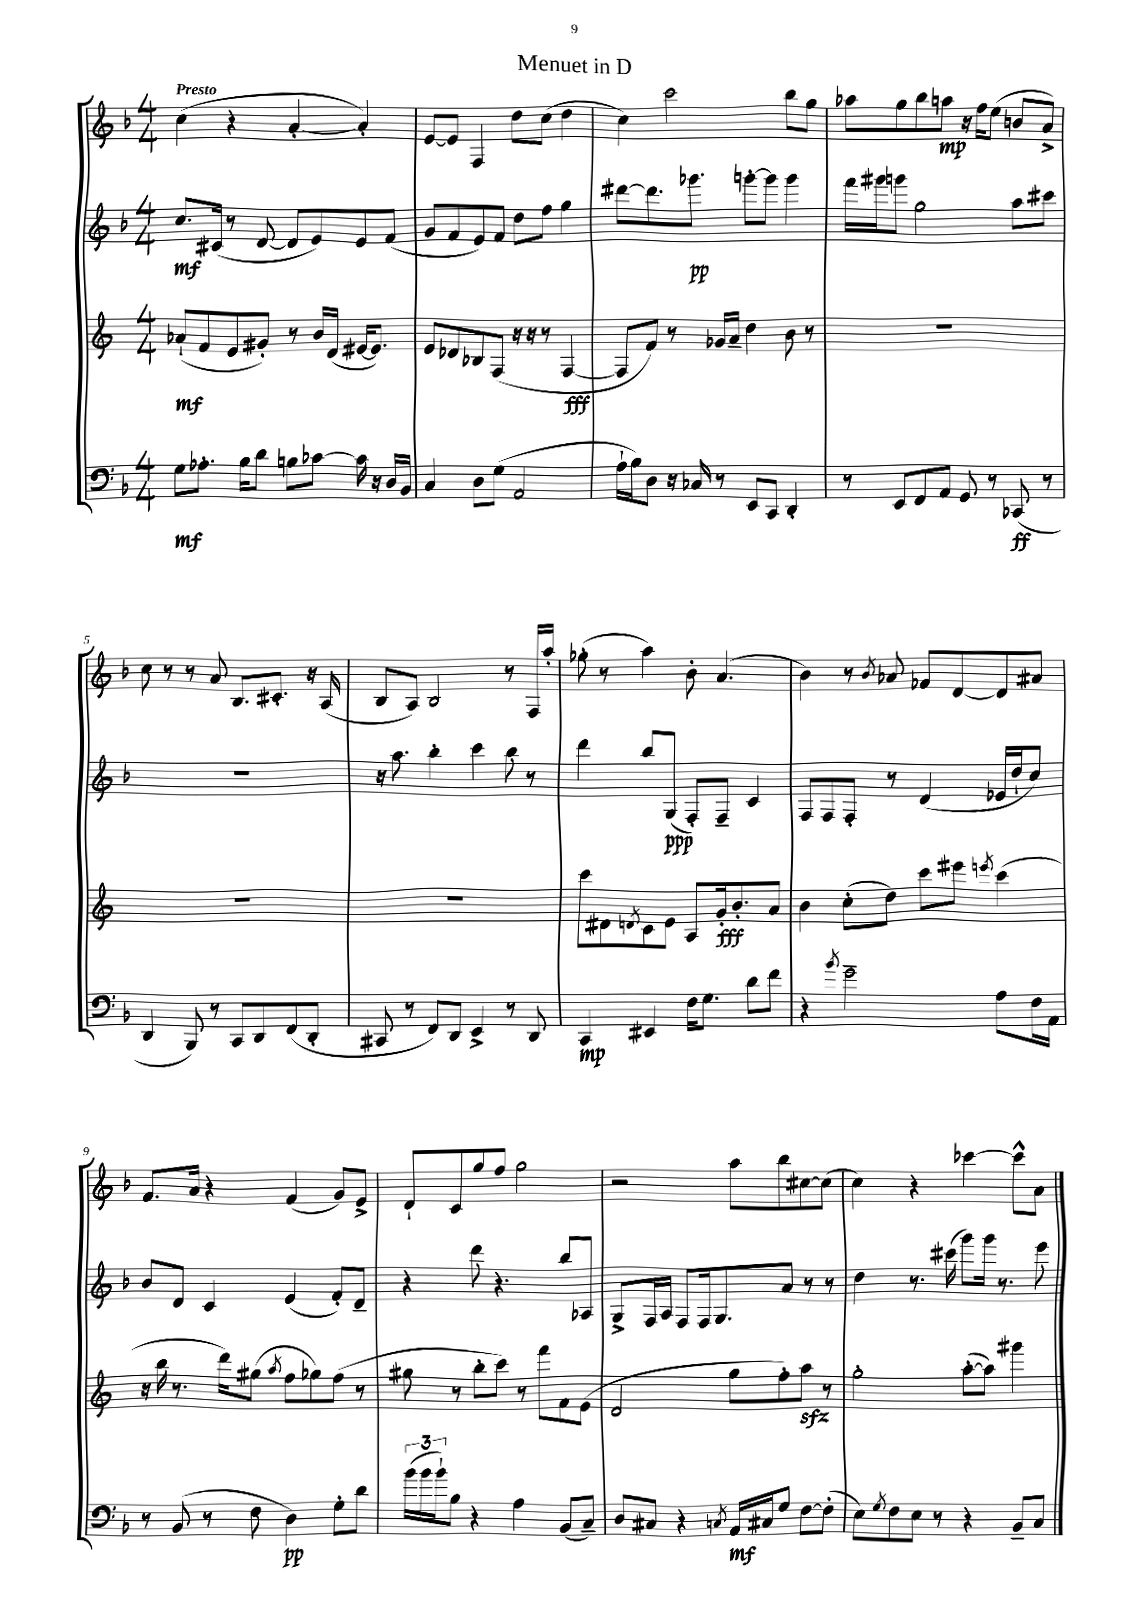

**kern	**dynam	**kern	**dynam	**kern	**dynam	**kern	**dynam
*part4	*part4	*part3	*part3	*part2	*part2	*part1	*part1
*staff4	*staff4	*staff3	*staff3	*staff2	*staff2	*staff1	*staff1
*clefF4	*	*clefG2	*	*clefG2	*	*clefG2	*
*k[b-]	*	*k[]	*	*k[b-]	*	*k[b-]	*
*M4/4	*	*M4/4	*	*M4/4	*	*M4/4	*
=1	=1	=1	=1	=1	=1	=1	=1
!	!	!	!	!	!	!LO:TX:a:B:t=Presto	!
8G\L	mf	(8a-X`/L	mf	8.cc/L	mf	(4cc\	.
8.A-X'\J	.	8f/	.	.	.	.	.
.	.	.	.	(16c#X/Jk	.	.	.
.	.	8e/	.	8r	.	4r	.
16B-\KL	.	.	.	.	.	.	.
8d\J	.	8g#X'/J)	.	[8d/	.	.	.
8Bn\L	.	8r	.	8d/L]	.	[4a'/	.
[8c-X\J	.	16b/LL	.	8e/)	.	.	.
.	.	(16d/JJ	.	.	.	.	.
16c-\]	.	[16e#X/KL	.	8e/	.	4a'/])	.
16r	.	8.e#/J])	.	.	.	.	.
16D/LL	.	.	.	(8f/J	.	.	.
16BB-/JJ	.	.	.	.	.	.	.
=2	=2	=2	=2	=2	=2	=2	=2
4C/	.	8e/L	.	8g/L	.	[8e/L	.
.	.	8d-X/	.	8f/	.	8e/J]	.
8D\L	.	8B-X/	.	8e/)	.	4F/	.
(8G\J	.	(8F/J	.	8f/J	.	.	.
2AA/	.	16r	.	8dd\L	.	8dd\L	.
.	.	16r	.	.	.	.	.
.	.	8r	.	8ff\J	.	(8cc\J	.
.	.	[4F/	fff	4gg\	.	4dd\	.
=3	=3	=3	=3	=3	=3	=3	=3
16A`\LL	.	8F/L]	.	[8ddd#X\L	.	4cc\)	.
16B-\J)	.	.	.	.	.	.	.
8D\J	.	8f/J)	.	8.ddd#\]	.	.	.
16r	.	8r	.	.	.	2ccc\	.
16C-X/	.	.	.	8.ggg-X\J	pp	.	.
8r	.	16g-X/LL	.	.	.	.	.
.	.	16a~/JJ	.	.	.	.	.
8EE/L	.	4dd\	.	[8gggn'\L	.	.	.
8CC/J	.	.	.	8ggg\J]	.	.	.
4DD'/	.	8b\	.	4ggg\	.	8bb-\L	.
.	.	8r	.	.	.	8gg\J	.
=4	=4	=4	=4	=4	=4	=4	=4
8r	.	1r	.	16fff\LL	.	8aa-X\L	.
.	.	.	.	16ggg#X\J	.	.	.
8EE/L	.	.	.	8gggn\J	.	8gg\	.
8FF/	.	.	.	2gg\	.	8bb-\	.
8AA/J	.	.	.	.	.	8aan\J	mp
8GG/	.	.	.	.	.	16r	.
.	.	.	.	.	.	16ff\KL	.
8r	.	.	.	.	.	(8ee\J	.
(8CC-X/	ff	.	.	8aa\L	.	8bn/L	.
8r	.	.	.	8ccc#X\J	.	8a^/J)	.
!!LO:LB:g=z
=5	=5	=5	=5	=5	=5	=5	=5
4DD/	.	1r	.	1r	.	8cc\	.
.	.	.	.	.	.	8r	.
8BBB-/)	.	.	.	.	.	8r	.
8r	.	.	.	.	.	8a/	.
8CC/L	.	.	.	.	.	8.B-/L	.
8DD/	.	.	.	.	.	.	.
.	.	.	.	.	.	8.c#X'/J	.
(8FF/	.	.	.	.	.	.	.
8DD'/J	.	.	.	.	.	16r	.
.	.	.	.	.	.	(16A/	.
=6	=6	=6	=6	=6	=6	=6	=6
8CC#X/	.	1r	.	16r	.	8B-/L	.
.	.	.	.	8.aa\	.	.	.
8r	.	.	.	.	.	8A/J)	.
8FF/L)	.	.	.	4bb-'\	.	2B-/	.
8DD/J	.	.	.	.	.	.	.
4EE^/	.	.	.	4ccc\	.	.	.
8r	.	.	.	8bb-\	.	8r	.
8DD/	.	.	.	8r	.	16F/LL	.
.	.	.	.	.	.	16aa'/JJ	.
=7	=7	=7	=7	=7	=7	=7	=7
4CC/	mp	8ccc\L	.	4ddd\	.	(8gg-X'\	.
.	.	8d#X\	.	.	.	8r	.
.	.	8qdn/	.	.	.	.	.
4EE#X/	.	8c\	.	8bb-/L	.	4aa\)	.
.	.	8e\J	.	(8G/J	ppp	.	.
16F\KL	.	8A/L	.	8F'/L)	.	8b-'\	.
8.G\J	.	.	.	.	.	.	.
.	.	16g'/k	fff	8F~/J	.	(4.a/	.
.	.	8.b'/	.	.	.	.	.
8d\L	.	.	.	4c/	.	.	.
8f\J	.	8a/J	.	.	.	.	.
=8	=8	=8	=8	=8	=8	=8	=8
4r	.	4b\	.	8F/L	.	4b-\)	.
.	.	.	.	8F/	.	.	.
8qb-/	.	.	.	.	.	.	.
2g~\	.	(8cc'\L	.	8F'/J	.	8r	.
.	.	.	.	.	.	8qb-/	.
.	.	8dd\J)	.	8r	.	8a-X/	.
.	.	8ccc\L	.	(4d/	.	8f-X/L	.
.	.	8eee#X\J	.	.	.	[8d/	.
.	.	8qeeen/	.	.	.	.	.
8A\L	.	(4ccc\	.	16e-X/LL	.	8d/]	.
.	.	.	.	16dd`/J	.	.	.
16F\L	.	.	.	8cc/J)	.	8a#X/J	.
16AA\JJ	.	.	.	.	.	.	.
!!LO:LB:g=z
=9	=9	=9	=9	=9	=9	=9	=9
8r	.	16r	.	8b-/L	.	8.f/L	.
.	.	16bb\	.	.	.	.	.
(8BB-/	.	8.r	.	8d/J	.	.	.
.	.	.	.	.	.	16a/Jk	.
8r	.	.	.	4c/	.	4r	.
.	.	16ddd\KL)	.	.	.	.	.
8F\	.	(8gg#X\J	.	.	.	.	.
.	.	8qaa/	.	.	.	.	.
4D\)	pp	8ff\L	.	(4e/	.	(4f/	.
.	.	8gg-X\)	.	.	.	.	.
8G'\L	.	(8ff\J	.	8f'/L)	.	8g/L)	.
8d\J	.	8r	.	8d~/J	.	8e^/J	.
=10	=10	=10	=10	=10	=10	=10	=10
(24b-\LL	.	8gg#X\	.	4r	.	8d`/L	.
24b-\	.	.	.	.	.	.	.
24b-`\J)	.	.	.	.	.	.	.
8B-\J	.	8r	.	.	.	8c/	.
4r	.	8bb'\L	.	8ddd\	.	8gg/	.
.	.	8ccc\J)	.	4.r	.	8ff/J	.
4A\	.	8r	.	.	.	2gg\	.
.	.	8fff\L	.	.	.	.	.
(8BB-/L	.	8f\	.	8bb-/L	.	.	.
8C~/J)	.	(8e\J	.	8A-X/J	.	.	.
=11	=11	=11	=11	=11	=11	=11	=11
8D/L	.	2d/	.	8G^/L	.	2r	.
8C#X/J	.	.	.	16F/L	.	.	.
.	.	.	.	16A/JJ	.	.	.
4r	.	.	.	8F/L	.	.	.
.	.	.	.	16F/k	.	.	.
.	.	.	.	8.G/	.	.	.
8qCn/	.	.	.	.	.	.	.
16AA/LL	mf	8gg\L	.	.	.	8aa\L	.
16C#X/J	.	.	.	.	.	.	.
8G/J	.	8ff'\)	.	8a/J	.	8bb-\	.
[8F\L	.	8aazz\J	.	8r	.	[8cc#X\	.
(8F'\J]	.	8r	.	8r	.	(8cc#\J]	.
=12	=12	=12	=12	=12	=12	=12	=12
8E\L)	.	2gg'\	.	4dd\	.	4cc\)	.
8qG/	.	.	.	.	.	.	.
8F\	.	.	.	.	.	.	.
8E\J	.	.	.	8.r	.	4r	.
8r	.	.	.	.	.	.	.
.	.	.	.	(16ccc#X\	.	.	.
4r	.	([8aa'\L	.	8ggg\L)	.	[4ccc-X\	.
.	.	8aa\J])	.	16ggg\Jk	.	.	.
.	.	.	.	8.r	.	.	.
8BB-~/L	.	4ggg#X\	.	.	.	8ccc-^^\L]	.
8C/J	.	.	.	8eee\	.	8a\J	.
==	==	==	==	==	==	==	==
*-	*-	*-	*-	*-	*-	*-	*-
